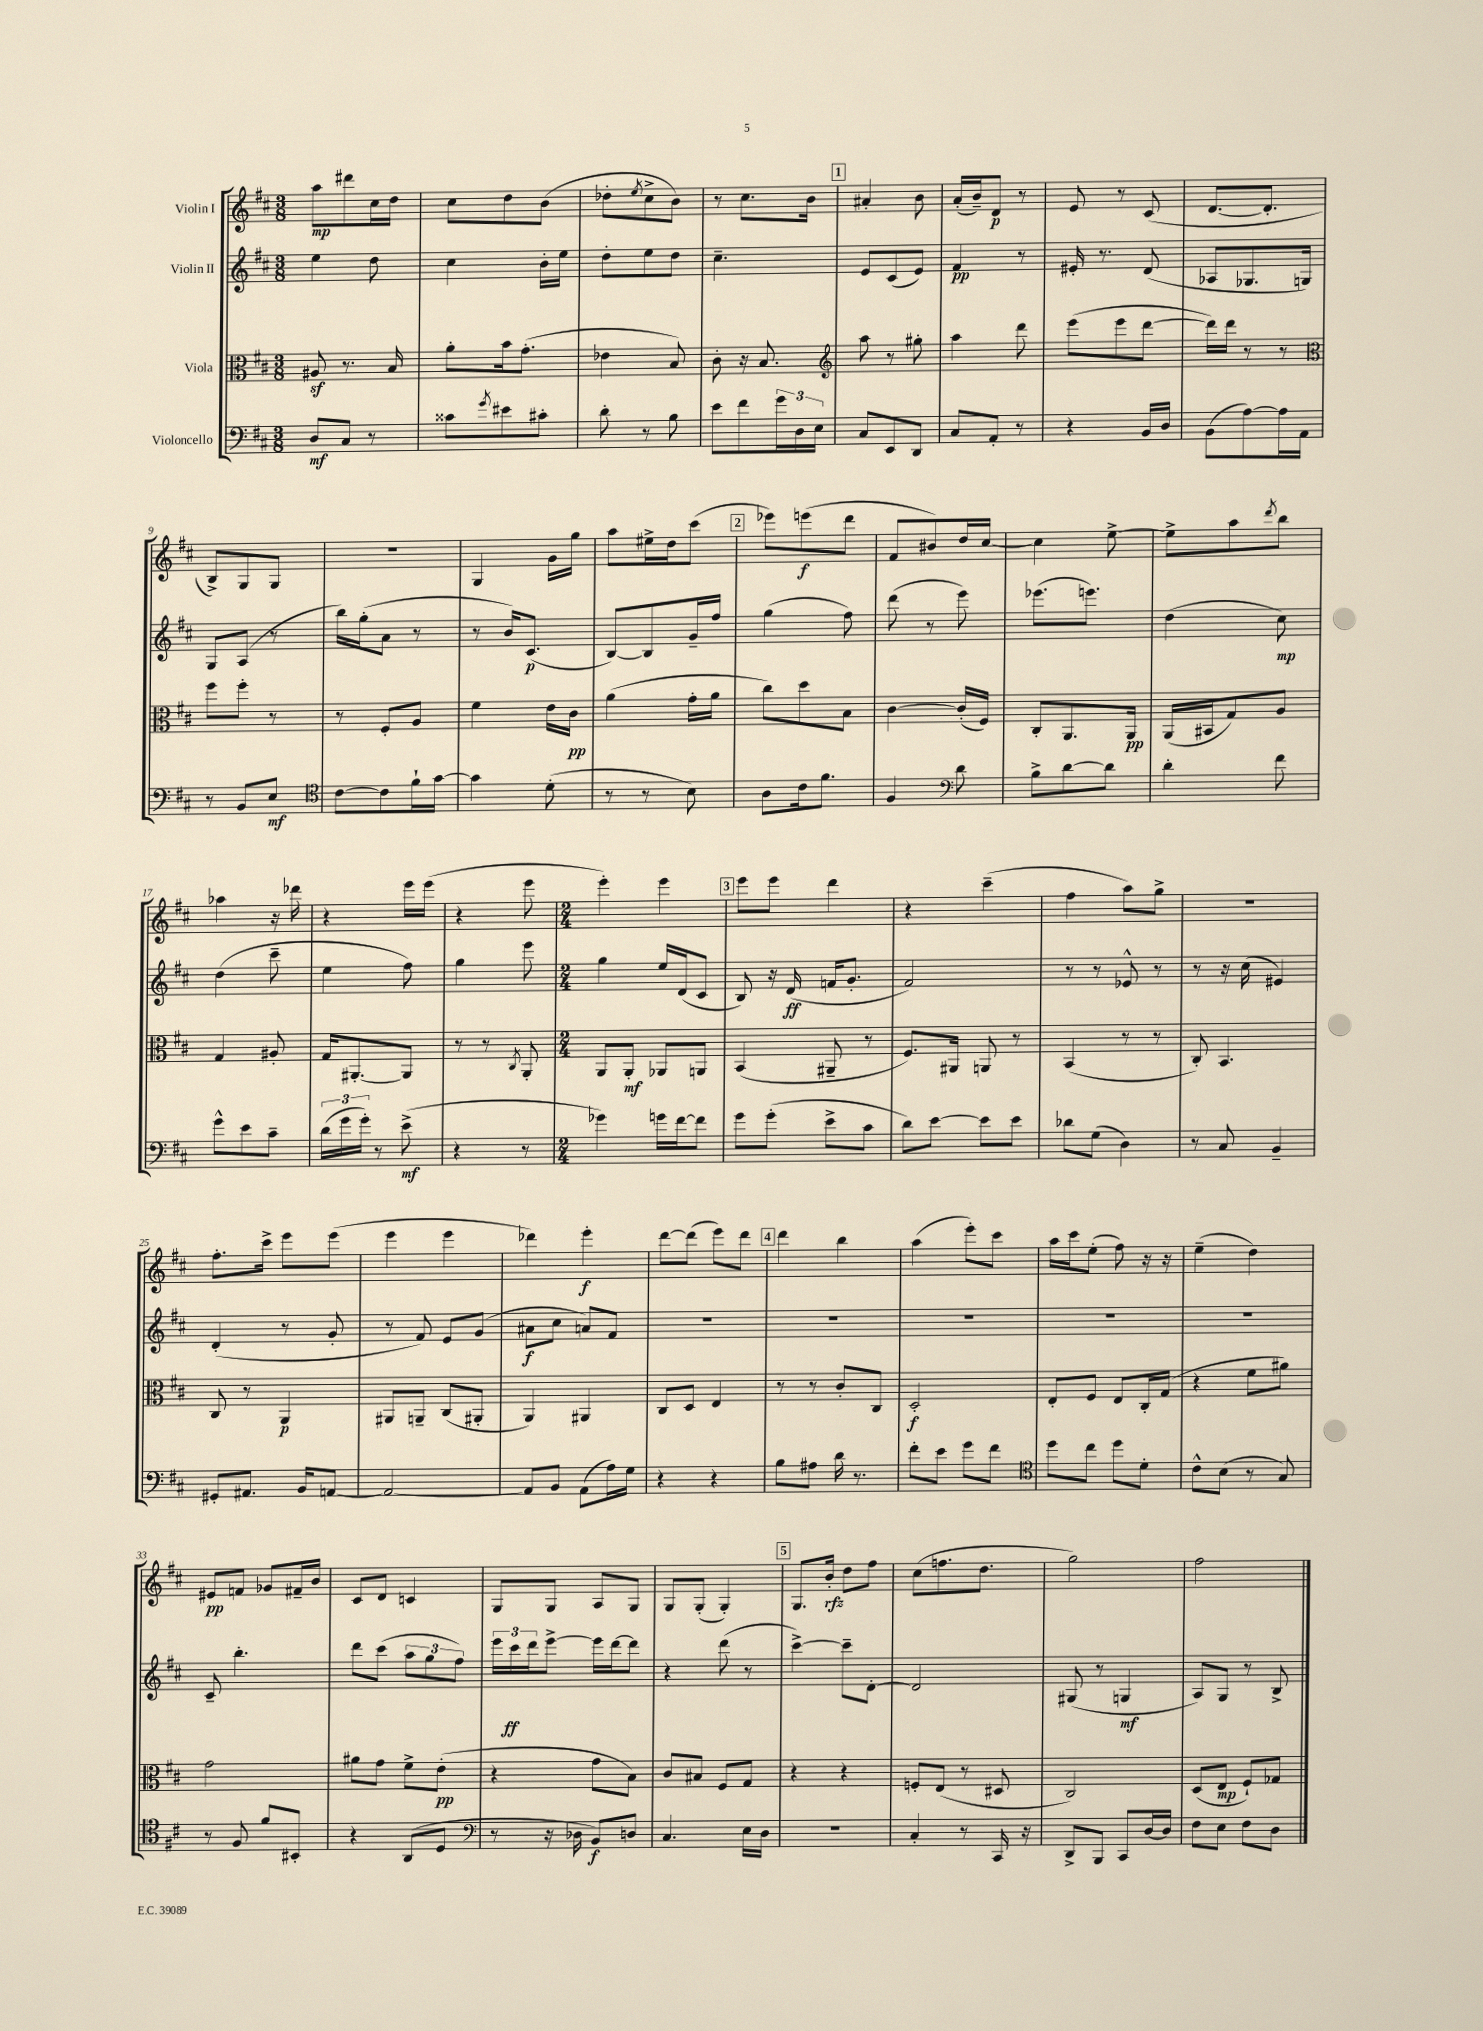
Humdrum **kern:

**kern	**kern	**kern	**kern
*staff4	*staff3	*staff2	*staff1
*clefF4	*clefC3	*clefG2	*clefG2
*k[f#c#]	*k[f#c#]	*k[f#c#]	*k[f#c#]
*M3/8	*M3/8	*M3/8	*M3/8
8D	8A#	4ee	8aa
8C#	8.r	.	8ddd#
8r	.	8dd	16cc#
.	16B	.	16dd
=	=	=	=
8c##	8a'	4cc#	8cc#
8qg	.	.	.
8e#	16b	.	8dd
.	(8.g'	.	.
8c#'	.	16b'	(8b
.	.	16ee	.
=	=	=	=
8d'	4e-	8dd'	8dd-'
.	.	.	8qee
8r	.	8ee	8cc#^
8B	8B)	8dd	8b)
=	=	=	=
8e	8c#'	4.cc#~	8r
8f#	16r	.	8.cc#
.	8.B	.	.
24g	.	.	.
24D	.	.	.
.	.	.	16b
24E	.	.	.
=	=	=	=
*	*clefG2	*	*
8C#	8aa	8e	4a#'
8EE	8r	(8c#	.
8DD	8gg#'	8e)	8b
=	=	=	=
8C#	4aa	4f#	(16a'
.	.	.	16b~)
8AA'	.	.	8d
8r	8ddd	8r	8r
=	=	=	=
4r	(8eee	16e#'	8e
.	.	8.r	.
.	8eee	.	8r
16BB	[8ddd	(8d	(8c#
16D	.	.	.
=	=	=	=
(8BB	16ddd])	8A-	[8.d
.	16ddd	.	.
[8A)	8r	8.G-	.
.	.	.	8.d']
16A]	8r	.	.
16AA	.	16G)	.
=	=	=	=
*	*clefC3	*	*
8r	8ff#	8G	8B^)
8BB	8ff#'	(8A	8G
8E	8r	8r	8G
=	=	=	=
*clefC4	*	*	*
[8c#	8r	16bb)	4.r
.	.	(16gg'	.
8c#]	8F#'	8a	.
16f#`	8A	8r	.
[16g	.	.	.
=	=	=	=
4g]	4f#	8r	4G
.	.	16b)	.
.	.	(8.c#	.
(8d'	16e	.	16g
.	16c#	.	16gg
=	=	=	=
8r	(4a	[8B)	8aa
8r	.	8B]	16ee#^
.	.	.	16dd
8B)	16g'	16g~	(8ccc#
.	16a	16ff#	.
=	=	=	=
8A	8cc#)	(4gg	8eee-)
16c#	8dd	.	(8eee
8.f#	.	.	.
.	8B	8ff#)	8ddd
=	=	=	=
4F#	[4c#	(8ddd	8f#
.	.	8r	8b#)
*clefF4	*	*	*
8d	(16c#']	8eee)	16dd
.	16F#)	.	[16cc#
=	=	=	=
8B^	8C#'	(8.eee-	4cc#]
[8d	8.AA	.	.
.	.	8.eee)	.
8d]	.	.	[8ee^
.	16AA	.	.
=	=	=	=
4d'	(16AA	(4dd	8ee^]
.	16BB#	.	.
.	8G)	.	8aa
.	.	.	8qddd
8f#	8A	8cc#)	8bb
=	=	=	=
8g^^	4G	(4dd	4aa-
8e	.	.	.
8c#~	8A#'	8ccc#~	16r
.	.	.	16ddd-
=	=	=	=
(24d	16G	4ee	4r
24g	.	.	.
.	[8.AA#'	.	.
24g')	.	.	.
8r	.	.	.
(8e^	8AA#]	8ff#)	16eee
.	.	.	(16eee
=	=	=	=
4r	8r	4gg	4r
.	8r	.	.
.	8qC#	.	.
8r	8AA'	8eee	8eee
=	=	=	=
*M2/4	*M2/4	*M2/4	*M2/4
4g-)	8AA	4gg	4eee')
.	8AA'	.	.
16g	8AA-	16ee	4eee
[16f#	.	(16d	.
8f#]	8AA	8c#	.
=	=	=	=
8g	(4BB	8B)	8eee
(8g'	.	16r	8eee
.	.	(16d	.
8e^	8AA#~	16f	4ddd
.	.	8.g'	.
8c#	8r	.	.
=	=	=	=
8d)	8.F#)	2f#)	4r
[8e	.	.	.
.	16AA#	.	.
8e]	8AA	.	(4ccc#~
8e	8r	.	.
=	=	=	=
8d-	(4BB	8r	4ff#
(8G	.	8r	.
4D)	8r	8e-^^	8aa)
.	8r	8r	8gg^
=	=	=	=
8r	8C#')	8r	2r
8C#	4.BB	16r	.
.	.	(16cc#	.
4BB~	.	4e#)	.
=	=	=	=
8GG#'	8C#	(4d'	8.ff#'
8.AA#	8r	.	.
.	.	.	16ccc#^
.	4AA	8r	8eee
16BB	.	.	.
[8AA	.	8g'	(8eee
=	=	=	=
2AA_	8AA#	8r	4eee
.	8AA~	8f#)	.
.	(8C#	8e	4eee
.	8AA#'	(8g	.
=	=	=	=
8AA]	4AA)	8a#	4ddd-)
8BB	.	8cc#	.
(8AA	4AA#	8a)	4eee'
16A)	.	8f#	.
16G	.	.	.
=	=	=	=
4r	8C#	2r	[8ddd
.	8D	.	(8ddd]
4r	4E	.	8eee)
.	.	.	8ddd
=	=	=	=
8B	8r	2r	4ddd
8A#	8r	.	.
16d	8c#'	.	4bb
8.r	.	.	.
.	8C#	.	.
=	=	=	=
8f#'	2D'	2r	(4aa
8e	.	.	.
8g	.	.	8eee')
8f#	.	.	8ccc#
=	=	=	=
*clefC4	*	*	*
8dd	8E'	2r	16aa
.	.	.	16ccc#
8cc#	8F#	.	(8ee'
8dd	8E	.	8ff#)
8d'	16C#'	.	16r
.	(16G	.	16r
=	=	=	=
8c#^^	4r	2r	(4ee~
(8B	.	.	.
8r	8f#	.	4dd)
8G)	8a#)	.	.
=	=	=	=
8r	2g	8c#~	8e#
8F#	.	4.bb'	8f
8f#	.	.	8g-
8BB#'	.	.	16f#~
.	.	.	16b
=	=	=	=
4r	8a#	8ddd	8c#
.	8g	(8ccc#	8d
(8AA	8f#^	12aa	4c
.	.	12gg	.
8D	(8e'	.	.
.	.	12ff#)	.
=	=	=	=
*clefF4	*	*	*
8r	4r	24eee	8G
.	.	24ccc#	.
.	.	24ddd	.
16r	.	[8eee^	8G
16D-	.	.	.
8BB)	8g	16eee]	8A
.	.	[16ddd	.
8D	8B)	8ddd]	8G
=	=	=	=
4.C#	8c#	4r	8G
.	8B#	.	(8G'
.	8F#	(8ddd	4G')
16E	8G	8r	.
16D	.	.	.
=	=	=	=
2r	4r	[4ccc#^)	8.G
.	.	.	16b'
.	4r	8ccc#~]	8dd
.	.	[8d'	8ff#
=	=	=	=
4C#'	8F'	2d]	(8cc#
.	(8E	.	8.ff
8r	8r	.	.
.	.	.	8.dd
16CC#	8D#	.	.
16r	.	.	.
=	=	=	=
8DD^	2C#)	(8G#	2gg)
8BBB	.	8r	.
8CC#	.	4G	.
[16D	.	.	.
16D]	.	.	.
=	=	=	=
8F#	(8D	8A)	2ff#
8E	8E	8G	.
8F#	8F#`)	8r	.
8D	8G-	8B^	.
==	==	==	==
*-	*-	*-	*-
